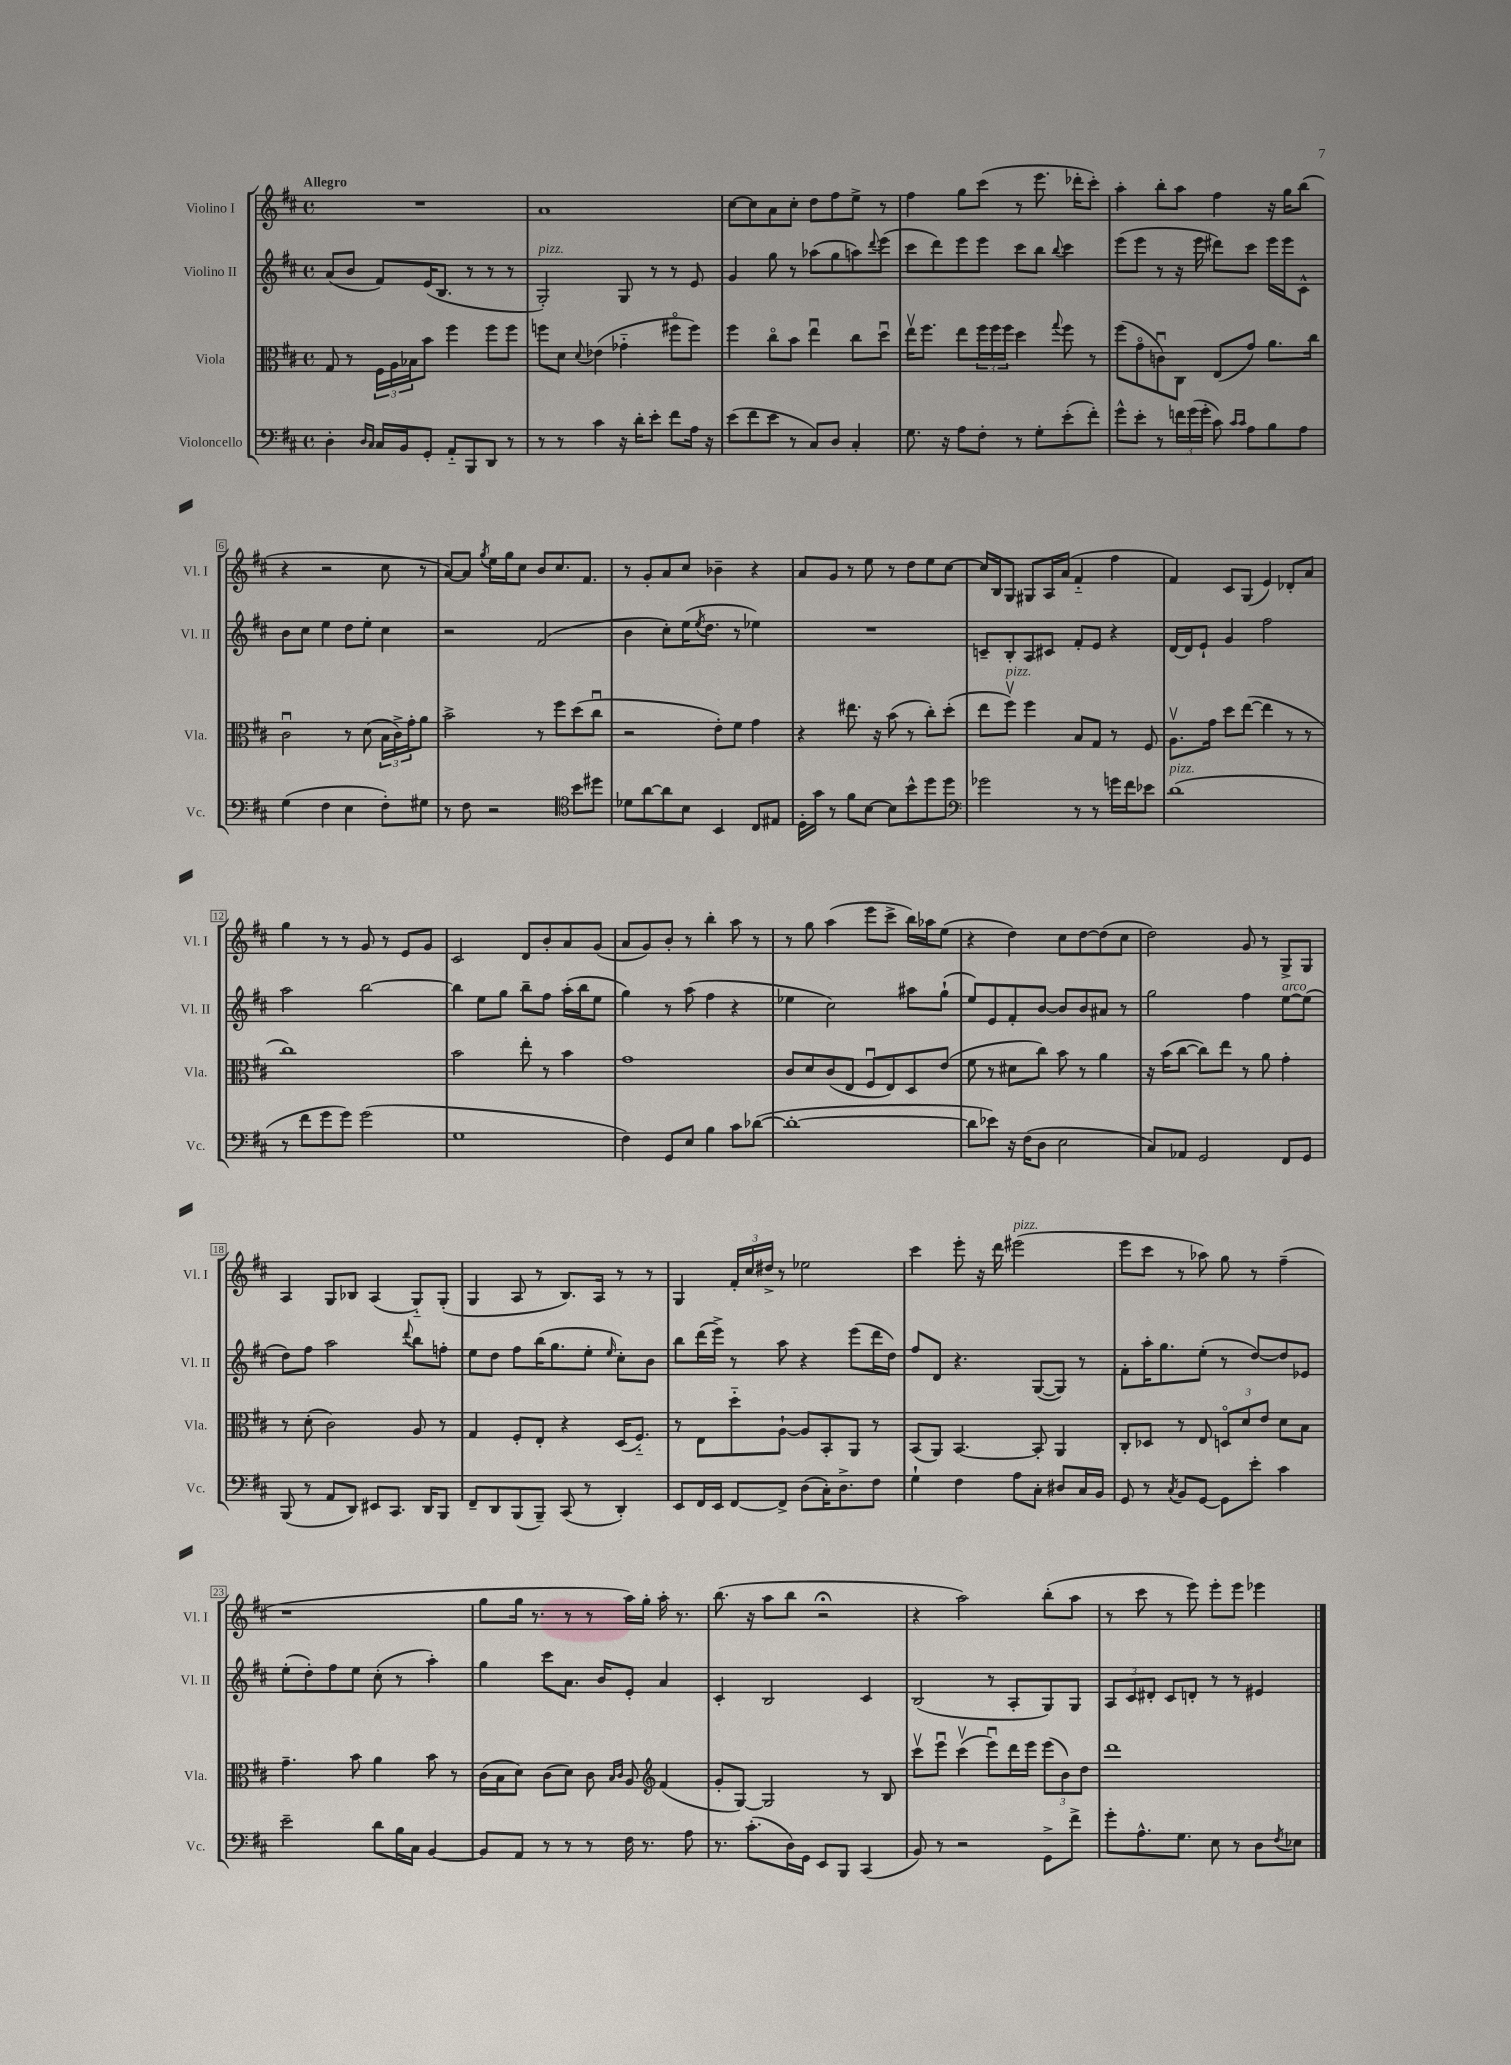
<<
\new StaffGroup <<
\new Staff = "s0" \with { instrumentName = "Violino I" shortInstrumentName = "Vl. I" } {
    \clef treble \key d \major \defaultTimeSignature \time 4/4 \tempo "Allegro"
    R1 |
    a'1 |
    cis''8~ cis''8 a'8 cis''8-. d''8 fis''8 e''8-> r8 |
    fis''4 g''8 cis'''8( r8 e'''8. des'''16-. cis'''8-.) |
    a''4-. b''8-. a''8 fis''4 r16 g''16 b''8( |
    r4 r2 cis''8 r8 |
    a'8~) a'8 \acciaccatura { g''8 } e''16 g''16 cis''8 b'8 cis''8. fis'8. |
    r8 g'8-. a'8 cis''8 bes'4-- r4 |
    a'8 g'8 r8 e''8 r8 d''8 e''8 cis''8~ |
    cis''16 b16 g8 gis8 a16 a'16( fis'4-_ fis''4 |
    fis'4) cis'8 g8( e'4) des'8-. a'8 |
    g''4 r8 r8 g'8 r8 e'8 g'8 |
    cis'2 d'8 b'8-. a'8 g'8( |
    a'8 g'8) b'8-. r8 b''4-. a''8 r8 |
    r8 g''8 a''4( e'''8 cis'''8-> b''16) aes''16 e''8( |
    r4 d''4) cis''8 d''8~ d''8( cis''8 |
    d''2) g'8 r8 g8-> g8 |
    a4 g8 bes8 a4( g8-_) g8-.( |
    g4 a8 r8 b8.) a16 r8 r8 |
    g4 \tuplet 3/2 { fis'16-. cis''16 dis''16-> } r8 ees''2 |
    cis'''4 e'''8-. r16 d'''16 eis'''2^\markup { \italic "pizz." }( |
    e'''8 cis'''8 r8 aes''8) g''8 r8 fis''4--( |
    r1 |
    g''8 g''16 r8. r8 r8 a''16) g''16-. a''16-. r8. |
    b''8.( r16 a''8 b''8 r2\fermata |
    r4 a''2) b''8-.( a''8 |
    r8 cis'''8 r8 e'''8) e'''8-. e'''8 ees'''4 \bar "|." |
}
\new Staff = "s1" \with { instrumentName = "Violino II" shortInstrumentName = "Vl. II" } {
    \clef treble \key d \major \defaultTimeSignature \time 4/4
    a'8( b'8 fis'8) e'16( b8. r8 r8 r8 |
    g2-.^\markup { \italic "pizz." }) g8 r8 r8 e'8 |
    g'4 g''8 r8 aes''8( g''8 a''8) \appoggiatura { d'''8 } e'''8( |
    cis'''8 d'''8) e'''8 e'''8 cis'''8 b''8 \appoggiatura { b''8 } cis'''4 |
    e'''8( e'''8 r8 r16 e'''16 dis'''8) cis'''8 e'''16 e'''16 cis'8-^ |
    b'8 cis''8 e''4 d''8 e''8-. cis''4 |
    r2 fis'2( |
    b'4 cis''8-.) e''16( \acciaccatura { e''8 } d''8. r8 ees''4) |
    R1 |
    c'8-- b8-. a8 cis'8 fis'8-. e'8 r4 |
    d'16~ d'16 e'8-! g'4 fis''2 |
    a''2 b''2~ |
    b''4 e''8 g''8 b''8-- fis''8 a''16-.( b''16 e''8 |
    g''4) r8 a''8( fis''4 r4 |
    ees''4 cis''2) ais''8 g''8-!( |
    e''8) e'8 fis'8-. b'8~ b'8 b'8 ais'8 r8 |
    g''2 fis''4 e''8~^\markup { \italic "arco" } e''8( |
    d''8) fis''8 a''2 \appoggiatura { d'''8 } b''8 f''8-. |
    e''8 d''8 fis''8 b''16( g''8. e''8-. \grace { e''16 } cis''8-.) b'8 |
    b''8 d'''16( e'''16->) r8 a''8 r4 e'''8( d'''16 d''16) |
    fis''8 d'8 r4. g8~( g8) r8 |
    fis'8-. a''16-. g''8. e''8-.( r8 d''8~) d''8 ees'8 |
    e''8-.( d''8-.) fis''8 e''8 cis''8-.( r8 a''4-.) |
    g''4 cis'''8 a'8. b'16 e'8-. a'4 |
    cis'4-. b2 cis'4 |
    b2( r8 a8-. g8) g8 |
    \tuplet 3/2 { a8 cis'8 dis'8-. } cis'8 d'8-. r8 r8 eis'4 \bar "|." |
}
\new Staff = "s2" \with { instrumentName = "Viola" shortInstrumentName = "Vla." } {
    \clef alto \key d \major \defaultTimeSignature \time 4/4
    g8 r8 \tuplet 3/2 { fis16 a16 bes16 } b'8 fis''4 fis''8 fis''8 |
    f''8 d'8 \appoggiatura { d'8 } ees'4( ges'4-_ fis''8\flageolet fis''8) |
    fis''4 cis''8\flageolet b'8 e''4\downbow cis''8 d''8\downbow |
    e''16\upbow fis''8. e''8 \tuplet 3/2 { fis''16 fis''16 fis''16 } d''4 \appoggiatura { g''8 } fis''8 r8 |
    fis''8( g'8\flageolet c'8\downbow) cis8 e8( g'8) a'8. cis''16 |
    cis'2\downbow r8 d'8( \tuplet 3/2 { b16 cis'16->) g'16-. } a'8 |
    b'2-> r8 fis''8 d''8( cis''8\downbow |
    r2 e'8-.) fis'8 g'4 |
    r4 eis''8. r16 b'8( r8 cis''8-.) d''8-.( |
    e''8 fis''8\upbow^\markup { \italic "pizz." }) fis''4 b8 g8 r8 fis8 |
    a8.\upbow g'16 d''8 e''8~( e''4 r8 r8 |
    cis''1) |
    b'2 e''8-. r8 b'4 |
    g'1 |
    cis'8 d'8 cis'8( e8 fis8\downbow e8) d8 e'8( |
    fis'8 r8 dis'8 cis''8) b'8 r8 a'4 |
    r16 b'16( cis''8~ cis''8) e''8 r8 a'8 g'4-. |
    r8 d'8-.( cis'2) a8 r8 |
    g4 fis8-. e8-. r4 d16( fis8.-_) |
    r8 e8 d''8-_ a8~-! a8 b,8-. a,8 r8 |
    b,8( a,8) b,4.~ b,8-. a,4 |
    cis8-. des8 r8 e8 \tuplet 3/2 { d8\flageolet d'8 e'8 } d'8 b8 |
    g'4.-- b'8 a'4 b'8 r8 |
    cis'16( b16 d'8) cis'8( d'8) cis'8 \grace { b16 cis'16 } a8 \clef treble fis'4( |
    g'8-. g8~) g2 r8 b8 |
    cis'''8\upbow e'''8\downbow cis'''4\upbow( e'''8\downbow) d'''16 e'''16 \tuplet 3/2 { e'''8( b'8) d''8 } |
    d'''1 \bar "|." |
}
\new Staff = "s3" \with { instrumentName = "Violoncello" shortInstrumentName = "Vc." } {
    \clef bass \key d \major \defaultTimeSignature \time 4/4
    d4-. \grace { d16 cis16 } cis16 b,16 g,8-. a,8-_ b,,8 d,8 r8 |
    r8 r8 cis'4 r16 d'16-. e'8-. fis'8 a16 r16 |
    e'8( fis'8 e'8 r8 cis8) d8 cis4-. |
    g8. r16 a8 fis8-. r8 g8-. e'8-.( fis'8-.) |
    g'8-^ e'8-. r8 \tuplet 3/2 { f'16 g'16( g'16-. } cis'8) \grace { cis'16 cis'16 } a8 b8 a8 |
    g4( fis4 e4 fis8-.) gis8 |
    r8 fis8 r2 \clef tenor b'8 dis''8 |
    des'8 a'8~ a'8 b8 b,4 cis8 eis8 |
    d16-. g'16 r8 fis'8 b8~ b8 b'8-^ d''8 d''8 |
    \clef bass ges'2 r8 r8 g'16 fis'16 ees'8 |
    d'1^\markup { \italic "pizz." }( |
    r8 fis'8 g'8 g'8) g'2( |
    g1 |
    fis4) g,8 e8 b4 cis'8 des'8~( |
    des'1~-. |
    des'8 ees'8) r16 fis16( d8 e2 |
    cis8) aes,8 g,2 fis,8 g,8 |
    b,,8( r8 a,8 d,8) eis,8 cis,8. d,16 b,,8 |
    fis,8-- d,8 b,,8( b,,8--) cis,8( r8 d,4-.) |
    e,8 fis,16 e,16 fis,8~ fis,8-> d8( cis16-.) d8.-> fis8 |
    g4-! fis4 a8 cis8-. dis8 cis16 b,16 |
    g,8 r8 \acciaccatura { cis8 } b,8 g,8~ g,8 e'8-. cis'4 |
    e'2-- d'8 b16 cis16 b,4~ |
    b,8 a,8 r8 r8 r8 fis16 r8. a8 |
    r8. cis'8.-.( d16) g,16 e,8 b,,8 cis,4( |
    b,8) r8 r2 g,8-> fis'8-> |
    g'8-. a8.-^ g8. e8 r8 d8 \acciaccatura { fis8 } ees8 \bar "|." |
}
>>
>>
\layout { \context { \Score \override BarNumber.stencil = #(make-stencil-boxer 0.1 0.3 ly:text-interface::print) } }
